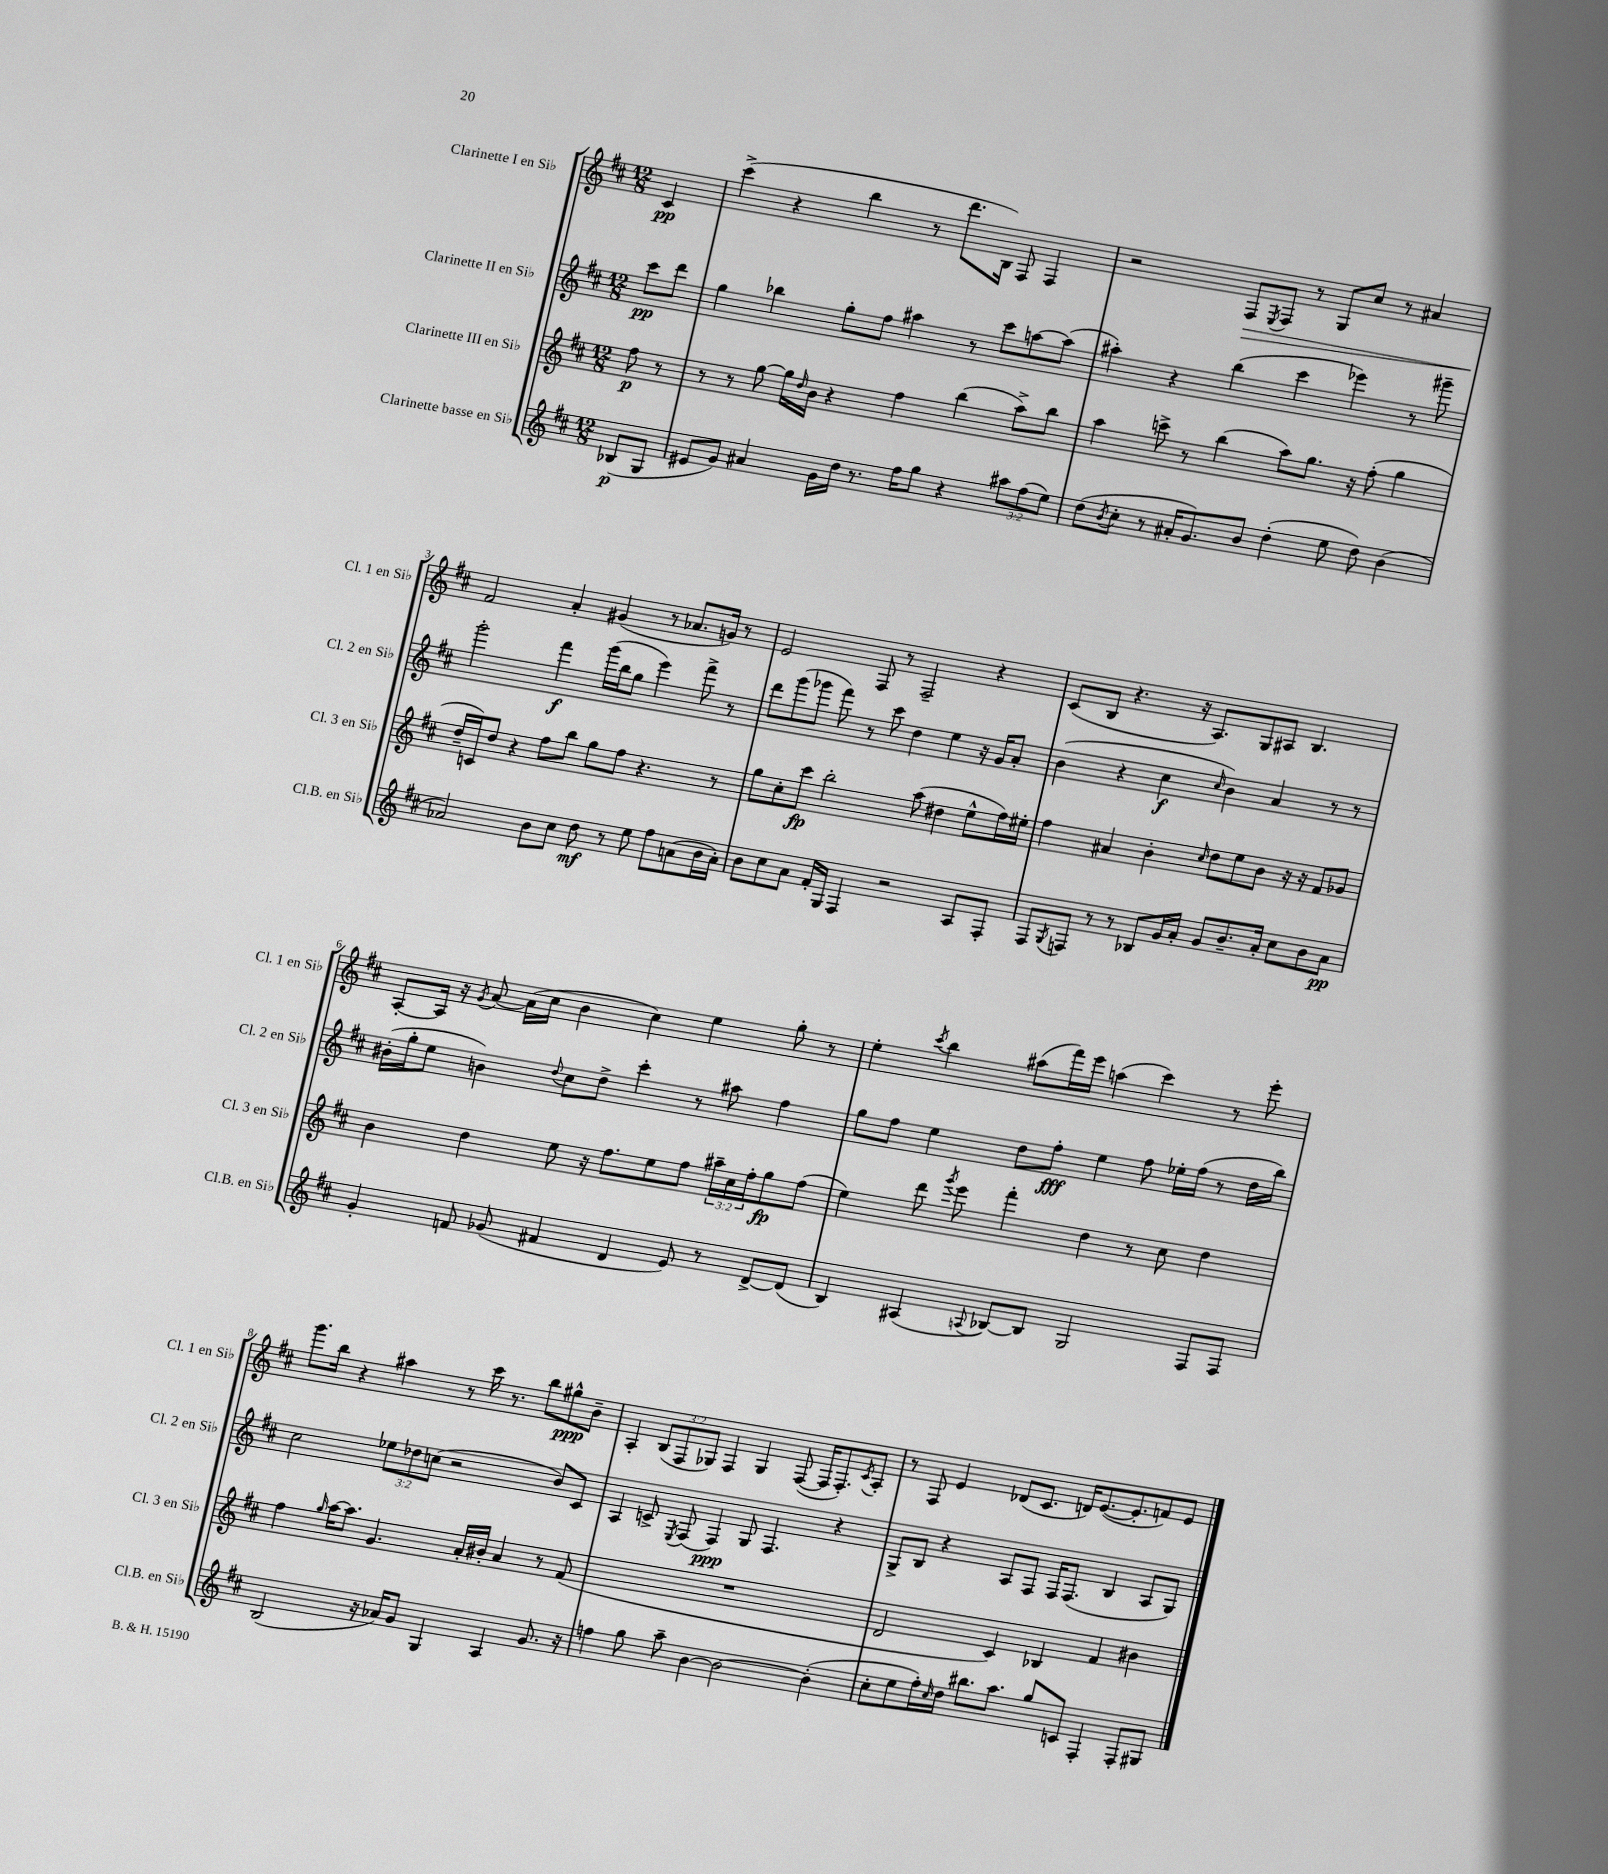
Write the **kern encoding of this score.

**kern	**dynam	**kern	**dynam	**kern	**dynam	**kern	**dynam
*part4	*part4	*part3	*part3	*part2	*part2	*part1	*part1
*staff4	*staff4	*staff3	*staff3	*staff2	*staff2	*staff1	*staff1
*I"Clarinette basse en Si♭	*	*I"Clarinette III en Si♭	*	*I"Clarinette II en Si♭	*	*I"Clarinette I en Si♭	*
*I'Cl.B. en Si♭	*	*I'Cl. 3 en Si♭	*	*I'Cl. 2 en Si♭	*	*I'Cl. 1 en Si♭	*
*clefG2	*	*clefG2	*	*clefG2	*	*clefG2	*
*k[f#c#]	*	*k[f#c#]	*	*k[f#c#]	*	*k[f#c#]	*
*M12/8	*	*M12/8	*	*M12/8	*	*M12/8	*
=	=	=	=	=	=	=	=
(8B-X/L	p	8ff#\	p	8ccc#\L	pp	4c#/	pp
8G/J	.	8r	.	8ddd\J	.	.	.
=1	=1	=1	=1	=1	=1	=1	=1
8e#X/L	.	8r	.	4gg\	.	(4ccc#^\	.
8g/J)	.	8r	.	.	.	.	.
4a#X/	.	[8gg\	.	4bb-X\	.	4r	.
.	.	16gg\LL]	.	.	.	.	.
.	.	16qqdd/	.	.	.	.	.
.	.	16b\JJ	.	.	.	.	.
16g\LL	.	4r	.	8gg'\L	.	4bb\	.
16dd\JJ	.	.	.	.	.	.	.
8.r	.	.	.	8ff#\J	.	.	.
.	.	4ff#\	.	4aa#X\	.	8r	.
16ff#\KL	.	.	.	.	.	.	.
8gg\J	.	.	.	.	.	8.ddd\L	.
4r	.	(4bb\	.	8r	.	.	.
.	.	.	.	.	.	16B\Jk)	.
.	.	.	.	8ccc#\L	.	8F#/	.
12aa#X\L	.	8aa^\L)	.	[8aan\	.	4F#/	.
(12ff#\	.	.	.	.	.	.	.
.	.	8bb\J	.	(8aa\J]	.	.	.
12ee\J)	.	.	.	.	.	.	.
=2	=2	=2	=2	=2	=2	=2	=2
(8dd\L	.	4aa\	.	4aa#X'\)	.	2r	.
8qb/	.	.	.	.	.	.	.
8cc#'\J	.	.	.	.	.	.	.
8r	.	8cccn^\	.	4r	.	.	.
16a#X'/KL	.	8r	.	.	.	.	.
8.g/)	.	.	.	.	.	.	.
!	!	!	!	!	!	!	!LO:HP:b
.	.	(4bb\	.	(4bb\	.	8F#/L	>
.	.	.	.	.	.	8qE/	.
8b/J	.	.	.	.	.	8F#/J	.
(4dd'\	.	8aa\L)	.	4ccc#\	.	8r	.
.	.	8.gg\J	.	.	.	8G/L	.
8ee\	.	.	.	4eee-X\)	.	8cc#/J	.
.	.	16r	.	.	.	.	.
8dd\)	.	(8ff#'\	.	.	.	8r	.
(4b\	.	4gg\	.	8r	.	4a#X/	.
.	.	.	.	8ggg#X~\	.	.	.
!!LO:LB:g=z
=3	=3	=3	=3	=3	=3	=3	=3
2a-X/)	.	16dd~/LL	.	2ggg'\	.	2f#/	.
.	.	16cn/J)	.	.	.	.	.
.	.	8dd/J	.	.	.	.	.
.	.	4r	.	.	.	.	.
8b\L	.	8ff#\L	.	4fff#\	f	4a'/	]
8cc#\J	.	8bb\J	.	.	.	.	.
8dd\	mf	8gg\L	.	(16ggg\LL	.	(4g#X/	.
.	.	.	.	16bb\J	.	.	.
8r	.	8ff#\J	.	8gg\J	.	.	.
8ee\	.	4.r	.	4eee\)	.	8r	.
8ff#\L	.	.	.	.	.	8.a-X/L	.
(8an\	.	.	.	8fff#^\	.	.	.
.	.	.	.	.	.	16gn/Jk)	.
16b\L	.	8r	.	8r	.	8r	.
16a'\JJ)	.	.	.	.	.	.	.
=4	=4	=4	=4	=4	=4	=4	=4
8b\L	.	8gg\L	.	8ddd\L	.	2e/	.
8cc#\	.	8cc#'\	.	(8ggg\	.	.	.
8a\J	.	8ccc#\J	fp	8ggg-X\J	.	.	.
16f#'/LL	.	2bb'\	.	8fff#\)	.	.	.
16G/JJ	.	.	.	.	.	.	.
4F#/	.	.	.	8r	.	8F#/	.
.	.	.	.	8ccc#\	.	8r	.
2r	.	.	.	4dd\	.	2F#~/	.
.	.	(8aa\	.	.	.	.	.
.	.	4dd#X\	.	4ee\	.	.	.
8A/L	.	8ee^^\L	.	16r	.	4r	.
.	.	.	.	16g/KL	.	.	.
8F#'/J	.	16ff#\L)	.	8a'/J	.	.	.
.	.	16ee#X'\JJ	.	.	.	.	.
=5	=5	=5	=5	=5	=5	=5	=5
8F#/L	.	4ff#\	.	(4b\	.	(8c#/L	.
8qG/	.	.	.	.	.	.	.
8Fn/J	.	.	.	.	.	8B/J	.
8r	.	4a#X/	.	4r	.	4.r	.
8r	.	.	.	.	.	.	.
8B-X/L	.	4b'\	.	4cc#\	f	.	.
16g/L	.	.	.	.	.	16r	.
16a'/JJ	.	.	.	.	.	8.A/L)	.
.	.	16qqcc#/	.	16qqcc#/	.	.	.
8g/L	.	8dd\L	.	4b\)	.	.	.
8.b~/	.	8ee\	.	.	.	8G/	.
.	.	8b\J	.	4a/	.	8A#X/J	.
16a'/Jk	.	.	.	.	.	.	.
8cc#\L	.	16r	.	.	.	4.B/	.
.	.	16r	.	.	.	.	.
8b\	.	8f#/L	.	8r	.	.	.
8a\J	pp	8g-X/J	.	8r	.	.	.
!!LO:LB:g=z
=6	=6	=6	=6	=6	=6	=6	=6
4g'/	.	4b\	.	(16b#X'\LL	.	[8A'/L	.
.	.	.	.	16gg'\J	.	.	.
.	.	.	.	8ee\J	.	16A/Jk]	.
.	.	.	.	.	.	16r	.
.	.	.	.	.	.	8qg/	.
8fn/	.	4dd\	.	4bn\)	.	[8a/	.
(8g-X/	.	.	.	.	.	(16a\LL]	.
.	.	.	.	.	.	16cc#\JJ	.
.	.	.	.	8qqdd/	.	.	.
4f#X/	.	8ee\	.	8cc#\L	.	4b\	.
.	.	16r	.	8dd^\J	.	.	.
.	.	8.ff#\L	.	.	.	.	.
4d/	.	.	.	4ccc#'\	.	4cc#\)	.
.	.	8ee\	.	.	.	.	.
8e/)	.	8ff#\J	.	8r	.	4ee\	.
8r	.	24aa#X~\LL	.	8aa#X\	.	.	.
.	.	24cc#\	.	.	.	.	.
.	.	24ff#'\J	.	.	.	.	.
[8d^/L	.	8gg\	fp	4ff#\	.	8gg'\	.
(8d/J]	.	(8ff#\J	.	.	.	8r	.
=7	=7	=7	=7	=7	=7	=7	=7
4B/)	.	4ee\)	.	8gg\L	.	4ee'\	.
.	.	.	.	8ff#\J	.	.	.
.	.	.	.	.	.	8qccc#/	.
(4A#X/	.	8ddd\	.	4ee\	.	4bb\	.
.	.	8qggg/	.	.	.	.	.
.	.	8eee\	.	.	.	.	.
8qqAn/	.	.	.	.	.	.	.
[8B-X/L)	.	4fff#'\	.	8dd\L	.	(8aa#X\L	.
8B-/J]	.	.	.	8ff#'\J	fff	16fff#\L)	.
.	.	.	.	.	.	16eee\JJ	.
2G/	.	4dd\	.	4ee\	.	(4aan\	.
.	.	8r	.	8ff#\	.	4ccc#\)	.
.	.	8cc#\	.	16ee-X'\LL	.	.	.
.	.	.	.	(16ff#\JJ	.	.	.
8F#/L	.	4dd\	.	8r	.	8r	.
8F#/J	.	.	.	16dd\LL	.	8eee'\	.
.	.	.	.	16bb\JJ)	.	.	.
!!LO:LB:g=z
=8	=8	=8	=8	=8	=8	=8	=8
(2B/	.	4ff#\	.	2cc#\	.	8.ggg\L	.
.	.	.	.	.	.	16bb\Jk	.
.	.	16qqgg/	.	.	.	.	.
.	.	[16aa\KL	.	.	.	4r	.
.	.	8.aa\J]	.	.	.	.	.
16r	.	4.g/	.	12ee-X\L	.	4aa#X\	.
16a-X/KL)	.	.	.	.	.	.	.
.	.	.	.	12dd-X\	.	.	.
8g/J	.	.	.	.	.	.	.
.	.	.	.	(12ccn\J	.	.	.
4G/	.	.	.	2r	.	8r	.
.	.	16a'/LL	.	.	.	16ccc#\	.
.	.	16b#X'/JJ	.	.	.	8.r	.
4A/	.	4a/	.	.	.	.	.
.	.	.	.	.	.	8bb\L	.
8.g/	.	8r	.	8b/L)	.	8gg#X^^\	ppp
.	.	(8f#/	.	8c#/J	.	8b~\J	.
16r	.	.	.	.	.	.	.
=9	=9	=9	=9	=9	=9	=9	=9
4ffn\	.	1.r	.	4A/	.	4A'/	.
8gg\	.	.	.	8cn^/	.	(12B/L	.
.	.	.	.	.	.	12F#/	.
.	.	.	.	8qE/	.	.	.
8aa~\	.	.	.	(8F#/	.	.	.
.	.	.	.	.	.	12G-X/J)	.
[4b\	.	.	.	4F#/)	ppp	4F#/	.
2b\_	.	.	.	8G/	.	4G-/	.
.	.	.	.	4.F#/	.	.	.
.	.	.	.	.	.	([8F#/	.
.	.	.	.	.	.	16F#/KL]	.
.	.	.	.	.	.	8.F#'/)	.
(4b'\]	.	.	.	4r	.	.	.
.	.	.	.	.	.	8qc#/	.
.	.	.	.	.	.	8A'/J	.
=10	=10	=10	=10	=10	=10	=10	=10
8cc#'\L	.	2d/	.	8G^/L	.	8r	.
8ee\	.	.	.	8B/J	.	8F#/	.
16ff#'\L)	.	.	.	4r	.	4e/	.
16qqcc#/	.	.	.	.	.	.	.
16dd\JJ	.	.	.	.	.	.	.
8.bb#X\L	.	.	.	.	.	.	.
.	.	4c#/)	.	8A/L	.	(8d-X/L	.
8.aa\J	.	.	.	.	.	.	.
.	.	.	.	8F#/J	.	8.c#/J	.
8gg/L	.	4B-X/	.	16F#/KL	.	.	.
.	.	.	.	(8.F#/J	.	16dn/KL)	.
8cn/J	.	.	.	.	.	([8.e/	.
4F#'/	.	4f#/	.	4B/	.	.	.
.	.	.	.	.	.	8.e'/]	.
8F#'/L	.	4b#X\	.	8A/L	.	8fn/)	.
8G#X/J	.	.	.	8G/J)	.	8e/J	.
==	==	==	==	==	==	==	==
*-	*-	*-	*-	*-	*-	*-	*-
